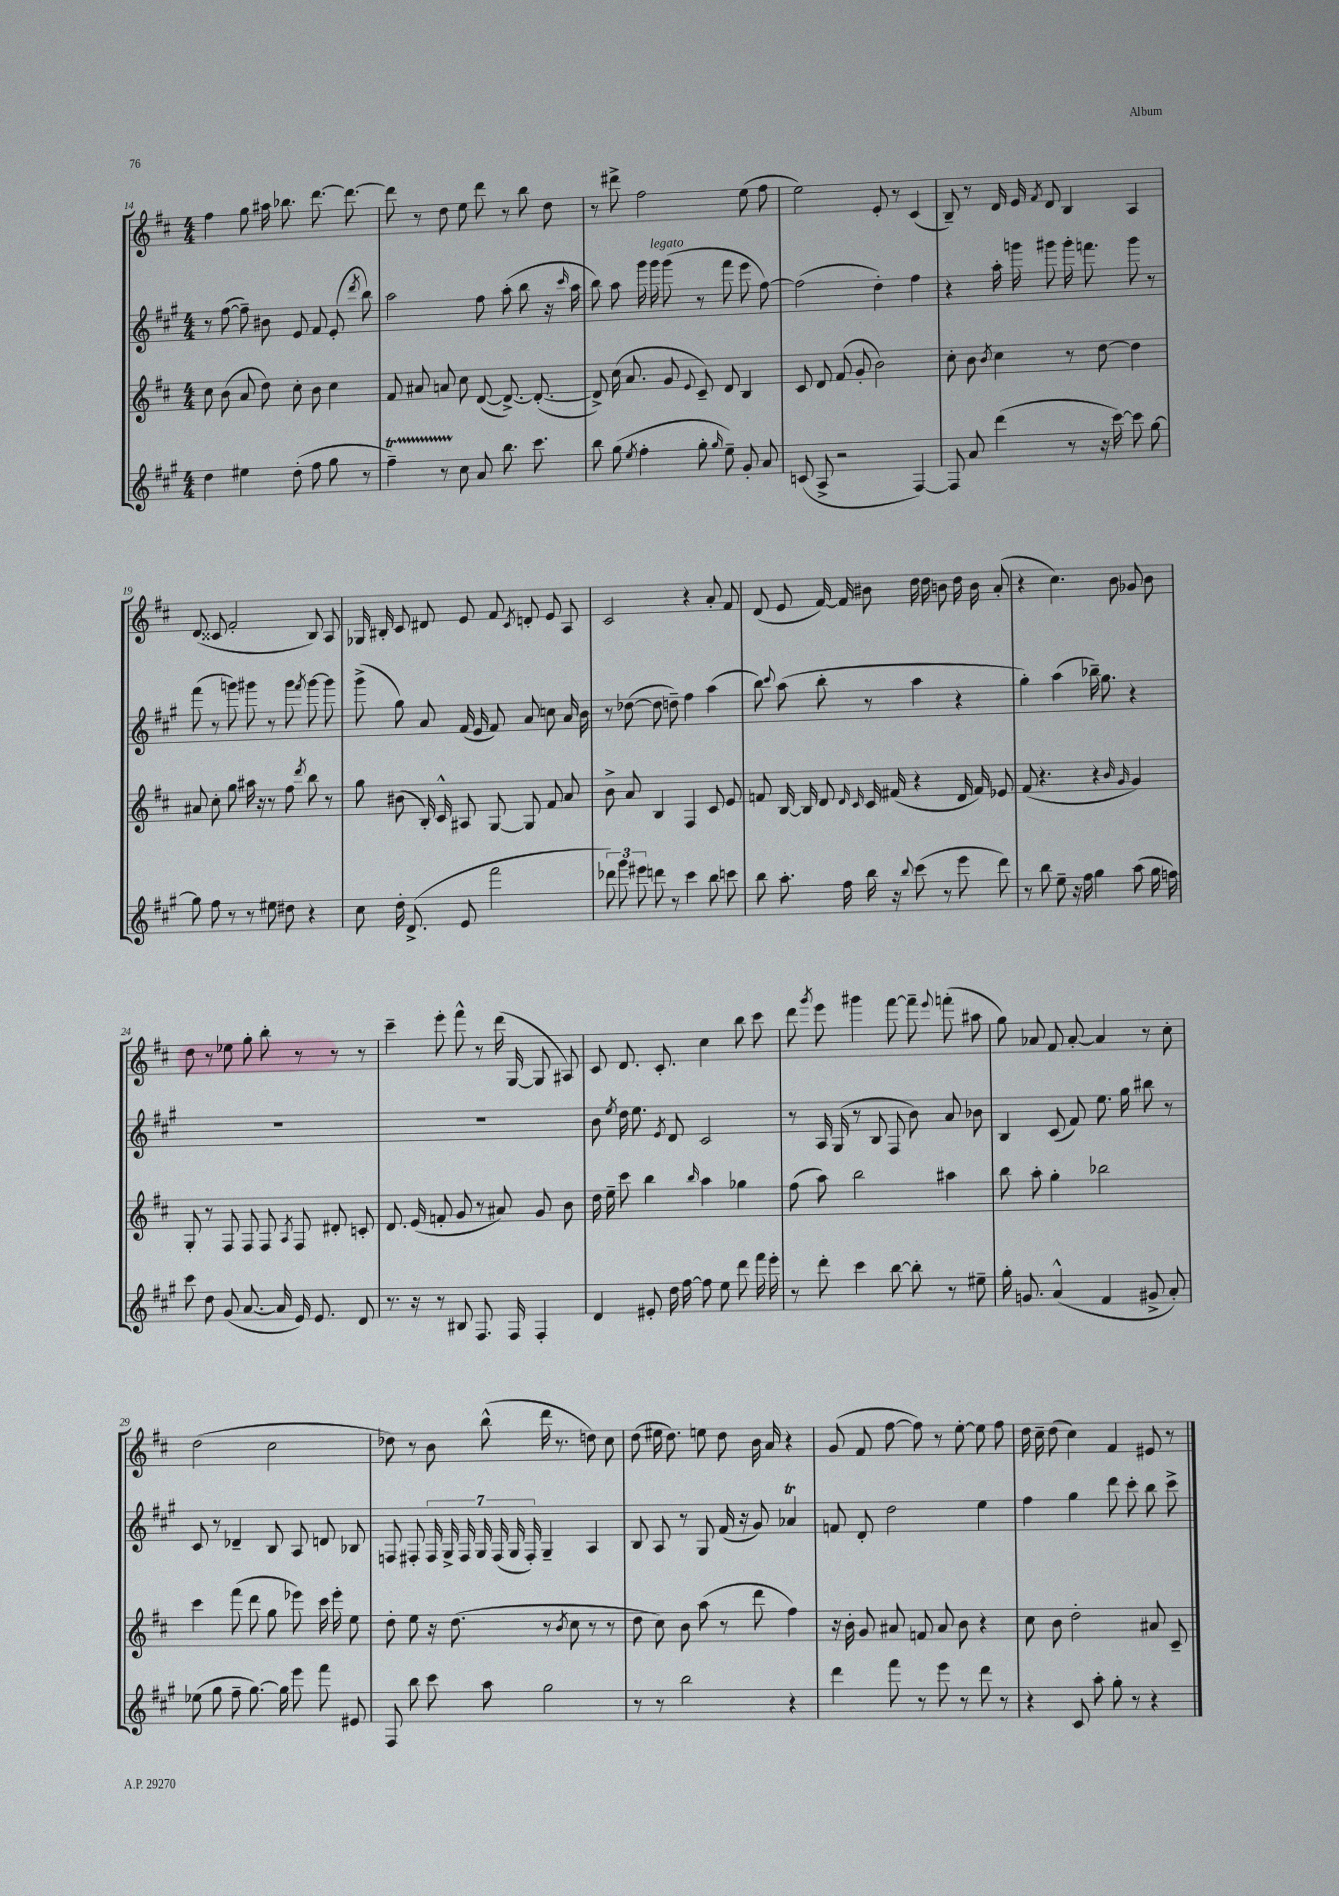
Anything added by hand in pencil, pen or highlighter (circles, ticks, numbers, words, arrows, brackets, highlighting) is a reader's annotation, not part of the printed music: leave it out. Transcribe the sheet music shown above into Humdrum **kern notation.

**kern	**kern	**kern	**kern
*part4	*part3	*part2	*part1
*staff4	*staff3	*staff2	*staff1
*clefG2	*clefG2	*clefG2	*clefG2
*k[f#c#g#]	*k[f#c#]	*k[f#c#g#]	*k[f#c#]
*M4/4	*M4/4	*M4/4	*M4/4
=14	=14	=14	=14
4dd\	8cc#\	8r	4ff#\
.	(8b\	([8ff#\	.
4ee#X\	8a/	8ff#~\])	8gg\
.	8dd\)	8b#X\	16aa#X\
.	.	.	8.bb-X\
(8dd'\	8cc#'\	8e/	.
8ff#\	8b\	8f#/	[8.ddd\
8gg#\	4cc#\	(8e'/	.
.	.	.	8.ddd\_
.	.	8qddd/	.
8r	.	8bb\)	.
=15	=15	=15	=15
4ff#T~\)	8f#/	2aa\	8ddd\]
.	8a#X/	.	8r
8r	8an/	.	8dd\
8cc#\	8cc#\	.	8ee\
8a/	([8d/	8ff#\	8ddd\
8.bb\	8.d^/_)	(8aa'\	8r
.	.	8bb\	8bb\
8.ccc#\	(8.d'/_	.	.
.	.	16r	8dd\
.	.	16qqccc#/	.
.	.	16aa\	.
=16	=16	=16	=16
8bb\	8d^/])	8bb\)	8r
(8gg#\	(16cc#\	8aa\	8ddd#X^\
.	8.a/	.	.
8qee/	.	.	.
4ff#'\	.	16ggg#\	2ff#\
!	!	!LO:TX:a:i:t=legato	!
.	.	16ggg#\	.
.	8g/	(8ggg#\	.
.	8qqe/	.	.
8gg#'\	8c#~/)	8r	.
16qqgg#/	.	.	.
8ee~\)	8d/	8fff#\	.
8g#'/	4B/	8eee\	(8ee\
8a/	.	[8ff#\)	8ff#\
=17	=17	=17	=17
(8cn/	8c#/	(2ff#\]	2ee\)
8A^/	8d/	.	.
2r	(8f#/	.	.
.	8g'/	.	.
.	2b\)	4dd'\)	8e'/
.	.	.	8r
[4F#/)	.	4ff#\	(4c#/
=18	=18	=18	=18
8F#/]	8cc#'\	4r	8B~/)
8a/	8b\	.	8r
.	8qb/	.	.
(4ddd\	4cc#\	16aa'\	16d/
.	.	16gggn\	16e/
.	.	.	8qf#/
.	.	8ggg#X\	8d/
8r	8r	16ggg#'\	4B/
.	.	8.fffn\	.
16r	[8dd\	.	.
[16ccc#\)	.	.	.
8ccc#\]	4dd\]	8ggg#\	4A/
[8gg#\	.	8r	.
!!LO:LB:g=z
=19	=19	=19	=19
8gg#\]	8a#X/	(8fff#\	(8d/
8ff#\	8cc#'\	8r	8c##X/
8r	8gg\	8gggn\)	2f#'/
8r	16aa#X\	8ggg#X\	.
.	16r	.	.
8ee#X\	8r	8r	.
8dd#X\	8ff#\	8ggg#\	.
.	8qddd/	8qfff#/	.
4r	8bb\	[8ggg#\	8B/)
.	8r	8ggg#\]	8A/
=20	=20	=20	=20
8cc#\	8gg\	(8ggg#^\	16G-X/
.	.	.	16B#X'/
16dd'\	(8b#X\	8gg#\)	8c#/
(8.d^/	.	.	.
.	16B'/)	8a/	8d#X/
.	16c#^^/	.	.
8e/	8A#X/	(16f#/	8e/
.	.	16e/	.
2fff#\	[8G/	8f#/)	8f#/
.	.	.	8qc#/
.	8G/]	8a/	8dn'/
.	8f#/	8ccn\	8e/
.	8a/	16a/	8A/
.	.	16b\	.
=21	=21	=21	=21
12ddd-X\)	8b^\	8r	2c#/
12ggg#\	.	.	.
.	8a/	([8dd-X\	.
12eee#X\	.	.	.
8dddn\	4B/	8dd-\]	.
8r	.	8ddn~\)	.
4ccc#\	4F#/	4ff#\	4r
8bb\	8c#/	(4aa\	8a'/
8cccn\	8e/	.	8f#/
=22	=22	=22	=22
8bb\	8fn/	8bb\)	(8d/
.	.	8qqccc#/	.
8.aa'\	[16B/	(8aa\	8e/
.	16B/]	.	.
.	8d/	8bb'\	[16f#/)
16ff#\	.	.	16f#/]
.	16qqd/	.	.
.	16qqc#/	.	.
16bb\	16c#/	8r	8b#X\
16r	(16f#X/	.	.
8qqbb/	.	.	.
(8ccc#\	4r	4aa\	16dd\
.	.	.	16dd\
8r	.	.	8bn\
8eee\	16d/	4r	16dd\
.	16f#/)	.	16b\
8ddd\)	8e-X/	.	(8a'/
=23	=23	=23	=23
8r	(8f#/	4gg#'\)	4r
8bb\	4.r	.	.
8ee~\	.	(4aa\	4.cc#\)
16r	.	.	.
16ff#\	.	.	.
4gg#\	4r	16bb-X~\)	.
.	.	8.gg#\	.
.	.	.	8b\
.	16qqb/	.	.
.	16qqg/	.	.
(8aa\	4g/)	4r	8g-X/
16gg#\	.	.	8b\
16ffn\)	.	.	.
!!LO:LB:g=z
=24	=24	=24	=24
8ccc#\	8G'/	1r	8dd\
8dd\	8r	.	8r
(8g#/	8F#/	.	8ee-X\
[8.a/	8F#/	.	8gg'\
.	8F#/	.	8bb'\
16a/]	.	.	.
.	8qA/	.	.
16e/)	8F#/	.	8r
8.e/	.	.	.
.	8d#X'/	.	8r
8d/	8cn'/	.	8r
=25	=25	=25	=25
8.r	8.d/	1r	4ccc#~\
16r	(16e/	.	.
8r	8fn'/	.	8eee'\
8B#X/	8g/	.	8fff#^^\
8.F#/	8r	.	8r
.	8a#X/)	.	(16ddd\
16F#/	.	.	[16G/
4F#'/	8g/	.	8G/]
.	8b\	.	8A#X/)
=26	=26	=26	=26
4d/	16dd\	8b\	8c#/
.	16ee~\	.	.
.	.	8qee/	.
.	8ccc#\	16dd\	8.d/
.	.	8.ee\	.
8e#X'/	4bb\	.	.
.	.	.	8.c#'/
.	.	8qe/	.
16dd\	.	8d/	.
[16ff#\	.	.	.
.	16qqbb/	.	.
8ff#\]	4aa\	2c#/	4cc#\
8ee\	.	.	.
8ddd\	4gg-X\	.	8bb\
16fff#\	.	.	8ccc#\
16eee'\	.	.	.
=27	=27	=27	=27
8r	(8ff#\	8r	8ddd\
.	.	.	8qggg/
8ddd'\	8aa\)	16A/	8eee\
.	.	(16G#/	.
4ccc#\	2bb\	8r	4ggg#X\
.	.	8B/	.
[8bb\	.	8F#/	[8fff#\
8bb'\]	.	8b\)	8fff#~\]
.	.	.	8qqeee/
8r	4aa#X\	8a/	(8fffn'\
8ee#X~\	.	8b-X\	8aa#X\
=28	=28	=28	=28
16gg#'\	8bb\	4B/	8gg\)
8.gn/	.	.	.
.	8aa'\	.	8a-X/
(4a^^/	4gg'\	(8c#/	8f#/
.	.	8f#/)	[8a-'/
4f#/	2bb-X\	8.ee\	4a-/]
.	.	16gg#\	.
8g#X^/	.	8bb#X\	8r
8a'/)	.	8r	8cc#'\
!!LO:LB:g=z
=29	=29	=29	=29
(8ee-X\	4ccc#\	8c#/	(2dd\
8gg#\	.	8r	.
8ff#~\	(8fff#\	4d-X~/	.
[8.gg#\)	8ddd\	.	.
.	8gg\	8B/	2cc#\
16gg#\]	.	.	.
8eee\	8eee-X\)	8A/	.
8fff#\	16ccc#\	8dn/	.
.	16eee-'\	.	.
8e#X/	8ee\	8B-X/	.
=30	=30	=30	=30
8F#/	8dd'\	8Fn/	8dd-X\)
8bb\	8ee\	8F#X'/	8r
8ccc#\	16r	28F#/	8b\
.	.	28G#^/	.
.	(8.dd\	.	.
.	.	28F#/	.
.	.	28G#/	.
8aa\	.	.	(8bb^^\
.	.	(28F#/	.
.	.	28G#/	.
.	.	28F#'/)	.
2gg#\	8r	4G#~/	16ddd\
.	.	.	8.r
.	8qb/	.	.
.	8cc#\	.	.
.	8r	4A/	8ddn\)
.	8r	.	8cc#\
=31	=31	=31	=31
8r	8dd\	8B/	(8dd\
8r	8cc#\)	8A/	16ee#X\
.	.	.	8.dd\)
2bb\	8b\	8r	.
.	(8aa\	8G#/	8een\
.	8r	(16f#/	8dd\
.	.	16r	.
.	8ddd\	8g#/)	16b\
.	.	.	16a/
4r	4ff#\)	4a-XT/	4r
=32	=32	=32	=32
4ddd\	16r	8fn/	(8g/
.	16b'\	.	.
.	8g/	8d'/	8f#/
8fff#\	8a#X/	2dd\	[8ff#\
8r	8fn/	.	8ff#\])
8eee\	8a#/	.	8r
8r	8b\	.	[8ee'\
8ddd\	4r	4ee\	8ee\]
8r	.	.	8ff#\
=33	=33	=33	=33
4r	8cc#\	4ff#\	16dd\
.	.	.	16cc#~\
.	8b\	.	(8dd\
8c#/	2dd'\	4gg#\	4cc#\)
8aa'\	.	.	.
8gg#'\	.	8ddd\	4f#/
8r	.	8ccc#'\	.
4r	8a#X/	8bb\	8e#X/
.	8c#~/	8ccc#^\	8r
==	==	==	==
*-	*-	*-	*-
